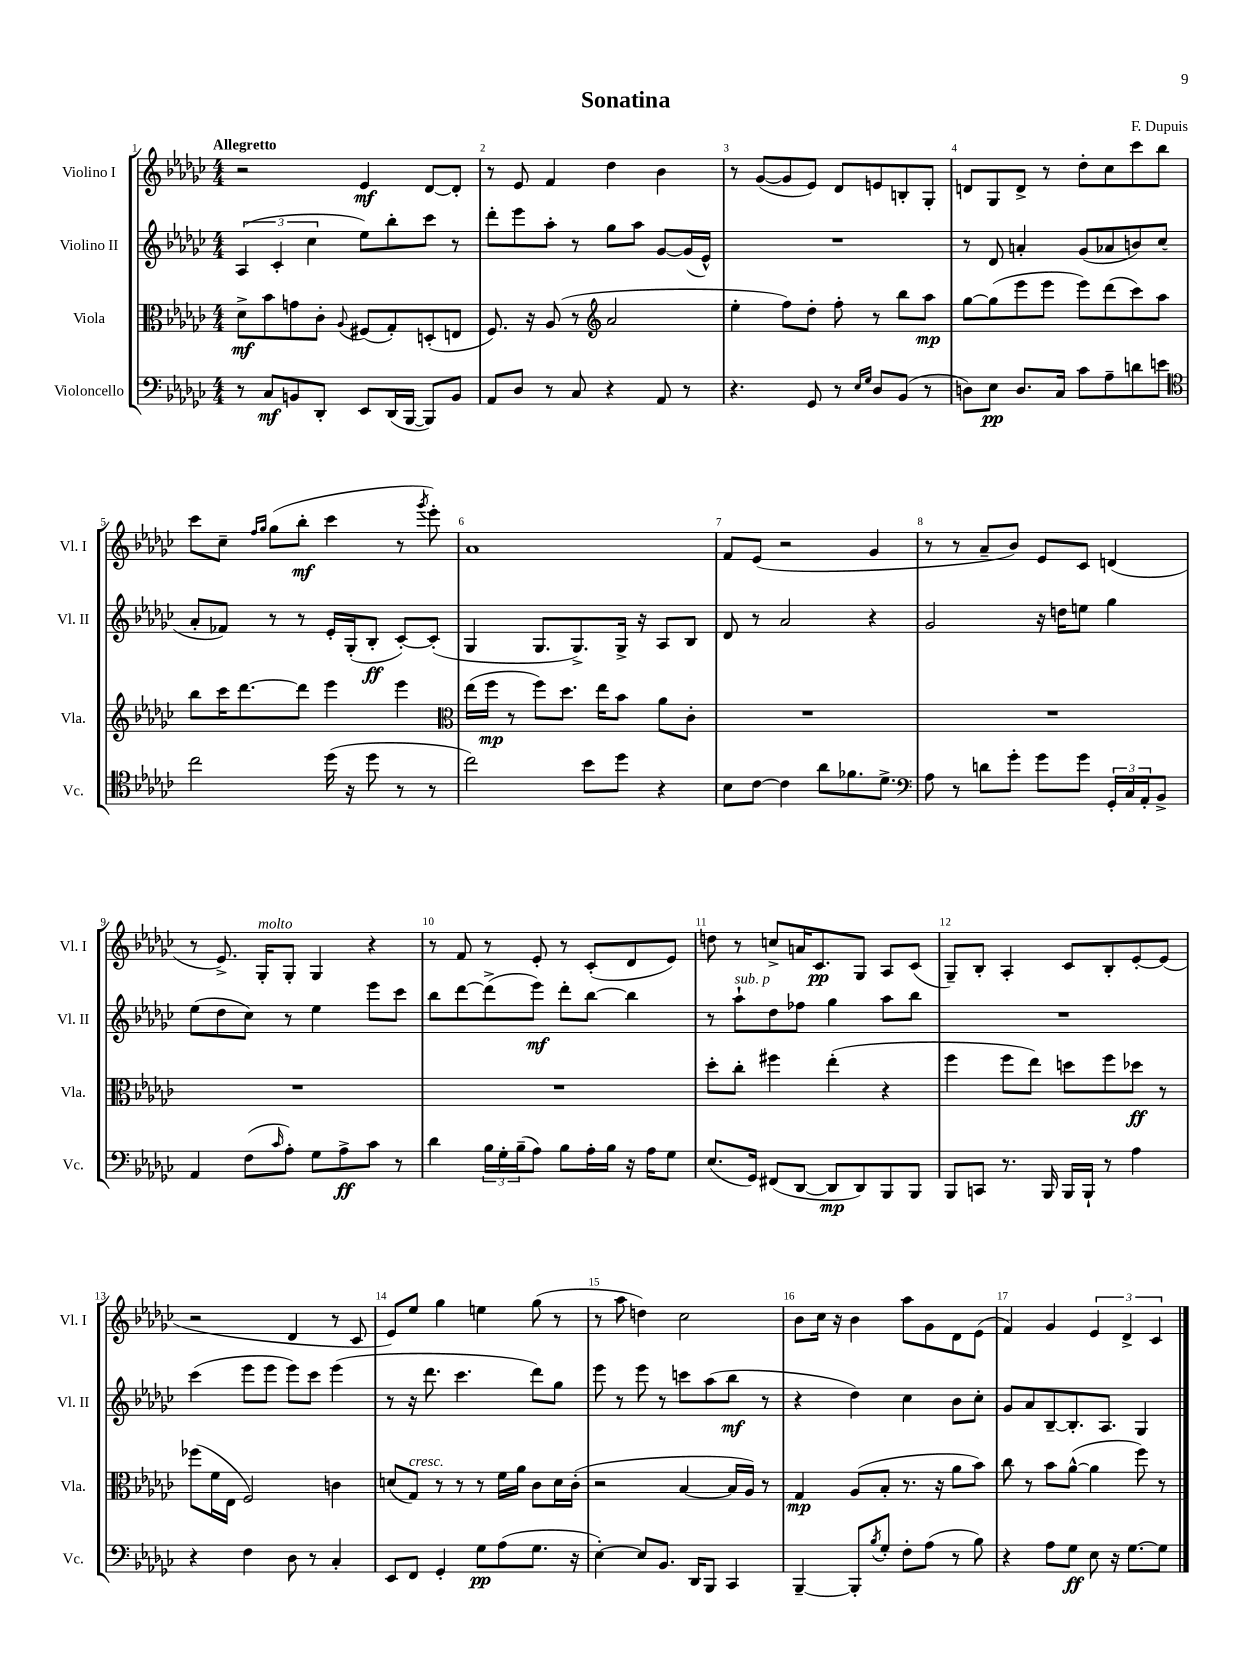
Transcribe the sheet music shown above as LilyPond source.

\header { title = "Sonatina" composer = "F. Dupuis" }
<<
\new StaffGroup <<
\new Staff = "s0" \with { instrumentName = "Violino I" shortInstrumentName = "Vl. I" } {
    \clef treble \key ges \major \numericTimeSignature \time 4/4 \tempo "Allegretto"
    r2 ees'4\mf des'8~ des'8-. |
    r8 ees'8 f'4 des''4 bes'4 |
    r8 ges'8~( ges'8 ees'8) des'8 e'8 b8-. ges8-. |
    d'8 ges8 d'8-> r8 des''8-. ces''8 ces'''8 bes''8 |
    ces'''8 ces''8-- \grace { f''16 ges''16 } ges''8( bes''8-.\mf ces'''4 r8 \acciaccatura { ges'''8 } ees'''8-.) |
    aes'1 |
    f'8 ees'8( r2 ges'4 |
    r8 r8 aes'8-- bes'8) ees'8 ces'8 d'4( |
    r8 ees'8.->) ges16-.^\markup { \italic "molto" } ges8-. ges4 r4 |
    r8 f'8 r8 ees'8-. r8 ces'8-.( des'8 ees'8) |
    d''8 r8 c''8-> a'16 ces'8.\pp ges8 aes8 ces'8( |
    ges8--) bes8-. aes4-. ces'8 bes8-. ees'8~-. ees'8( |
    r2 des'4 r8 ces'8 |
    ees'8) ees''8 ges''4 e''4 ges''8( r8 |
    r8 aes''8 d''4) ces''2 |
    bes'8 ces''16 r16 bes'4 aes''8 ges'8 des'8 ees'8( |
    f'4) ges'4 \tuplet 3/2 { ees'4 des'4-> ces'4 } \bar "|." |
}
\new Staff = "s1" \with { instrumentName = "Violino II" shortInstrumentName = "Vl. II" } {
    \clef treble \key ges \major \numericTimeSignature \time 4/4
    \tuplet 3/2 { aes4( ces'4-. ces''4 } ees''8) bes''8-. ces'''8 r8 |
    des'''8-. ees'''8 aes''8-. r8 ges''8 aes''8 ges'8~ ges'16( ees'16-^) |
    R1 |
    r8 des'8 a'4-. ges'8( aes'8 b'8) ces''8( |
    aes'8-. fes'8) r8 r8 ees'16-. ges16-.( bes8-.\ff ces'8~-.) ces'8-.( |
    ges4 ges8. ges8.->) ges16-> r16 aes8 bes8 |
    des'8 r8 aes'2 r4 |
    ges'2 r16 d''16 e''8 ges''4 |
    ees''8( des''8 ces''8) r8 ees''4 ees'''8 ces'''8 |
    bes''8 des'''8~ des'''8->( ees'''8\mf) des'''8-. bes''8~ bes''4 |
    r8 aes''8-!^\markup { \italic "sub. p" } des''8 fes''8 ges''4 aes''8 bes''8 |
    R1 |
    ces'''4( ees'''8 ees'''8 ees'''8) ces'''8 ees'''4( |
    r8 r16 des'''8. ces'''4. des'''8) ges''8 |
    ees'''8 r8 ees'''8 r8 c'''8 aes''8( bes''8\mf r8 |
    r4 des''4) ces''4 bes'8 ces''8-. |
    ges'8 aes'8 bes8~-- bes8.-. aes8. ges4 \bar "|." |
}
\new Staff = "s2" \with { instrumentName = "Viola" shortInstrumentName = "Vla." } {
    \clef alto \key ges \major \numericTimeSignature \time 4/4
    des'8->\mf bes'8 g'8 ces'8-. \appoggiatura { aes8 } fis8( ges8-.) d8-.( e8 |
    f8.) r16 aes8( r8 \clef treble aes'2 |
    ees''4-. f''8) des''8-. f''8-. r8 bes''8 aes''8\mp |
    ges''8~ ges''8( ees'''8 ees'''8 ees'''8) des'''8( ces'''8) aes''8 |
    bes''8 ces'''16 des'''8.~ des'''8 ees'''4 ees'''4 |
    \clef alto ees''16( f''16\mp r8 f''8) des''8. ees''16 bes'8 aes'8 ces'8-. |
    R1 |
    R1 |
    R1 |
    R1 |
    des''8-. ces''8-. fis''4 ees''4-.( r4 |
    f''4 f''8 ees''8) d''8 f''8 des''8\ff r8 |
    fes''8( f'16 ees16 f2) c'4 |
    d'8( ges8^\markup { \italic "cresc." }) r8 r8 r8 f'16 aes'16 ces'8 d'16 ces'16-.( |
    r2 bes4~ bes16 aes16) r8 |
    ges4\mp aes8( bes8-. r8. r16 aes'8 bes'8) |
    ces''8 r8 bes'8 aes'8~-^( aes'4 f''8) r8 \bar "|." |
}
\new Staff = "s3" \with { instrumentName = "Violoncello" shortInstrumentName = "Vc." } {
    \clef bass \key ges \major \numericTimeSignature \time 4/4
    r8 ces8\mf b,8 des,8-. ees,8 des,16( bes,,16~ bes,,8) b,8 |
    aes,8 des8 r8 ces8 r4 aes,8 r8 |
    r4. ges,8 r8 \grace { ees16 ges16 } des8 bes,8( r8 |
    d8) ees8\pp d8. ces16 ces'8 aes8-- d'8 e'8 |
    \clef tenor ces''2 des''16( r16 des''8 r8 r8 |
    ces''2) bes'8 des''8 r4 |
    bes8 ces'8~ ces'4 aes'8 fes'8. des'8.-> |
    \clef bass aes8 r8 d'8 ges'8-. ges'8 ges'8 \tuplet 3/2 { ges,16-. ces16 aes,16-. } bes,8-> |
    aes,4 f8( \grace { ces'16 } aes8-.) ges8 aes8->\ff ces'8 r8 |
    des'4 \tuplet 3/2 { bes16 ges16-. bes16--( } aes8) bes8 aes16-. bes16 r16 aes16 ges8 |
    ees8.( ges,16) fis,8( des,8~ des,8\mp des,8) bes,,8 bes,,8 |
    bes,,8 c,8 r8. bes,,16 bes,,16 bes,,16-! r8 aes4 |
    r4 f4 des8 r8 ces4-. |
    ees,8 f,8 ges,4-. ges8\pp aes8( ges8. r16 |
    ees4~-.) ees8 bes,8. des,16 bes,,8 ces,4 |
    bes,,4~-- bes,,8-. \acciaccatura { bes8 } ges8-. f8-. aes8( r8 bes8) |
    r4 aes8 ges8\ff ees8 r16 ges8.~ ges8 \bar "|." |
}
>>
>>
\layout { \context { \Score \override BarNumber.break-visibility = ##(#f #t #t) barNumberVisibility = #all-bar-numbers-visible } }
